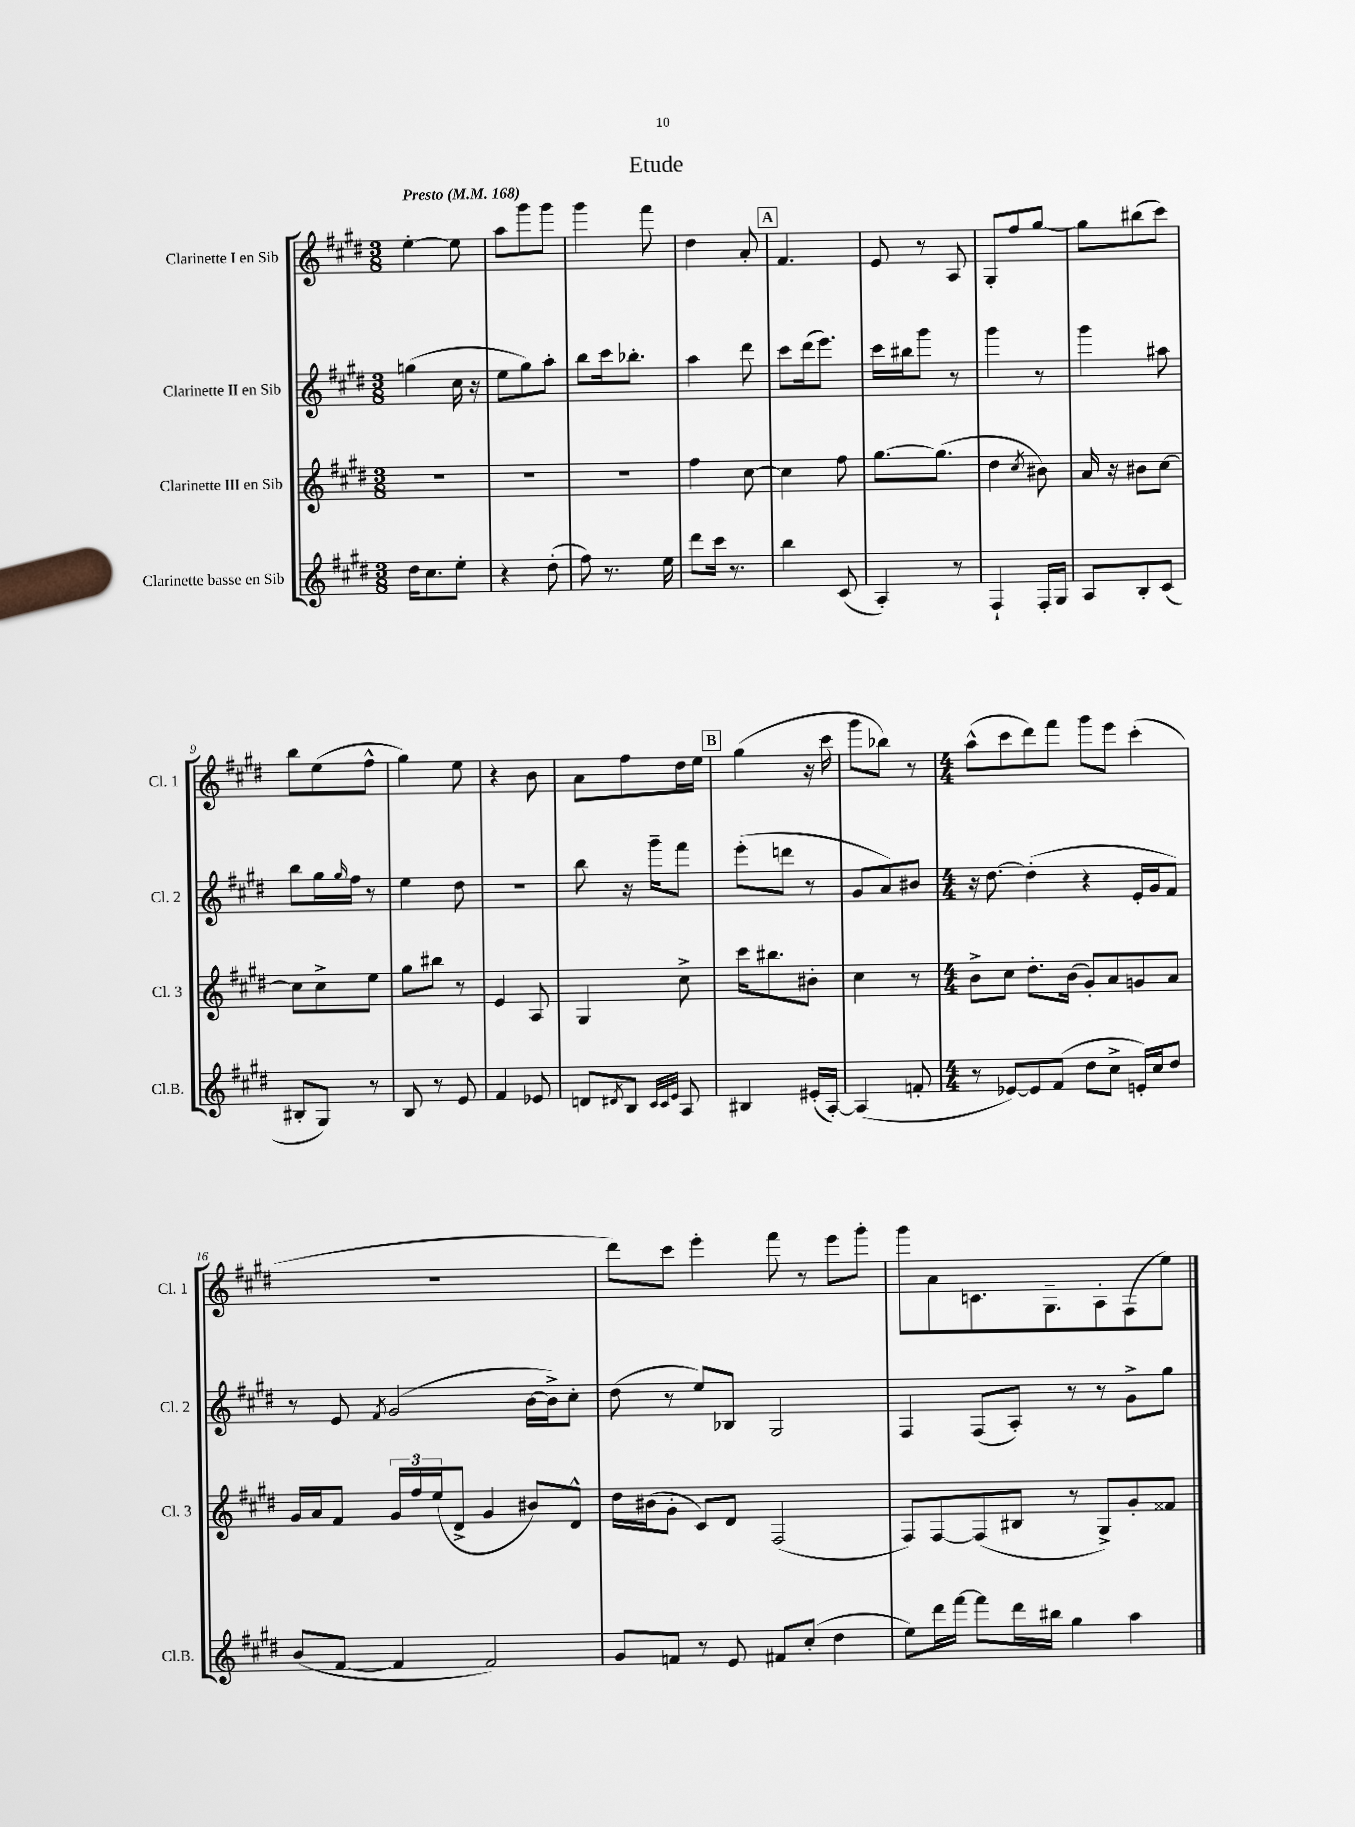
\header { title = "Etude" }
<<
\new StaffGroup <<
\new Staff = "s0" \with { instrumentName = "Clarinette I en Sib" shortInstrumentName = "Cl. 1" } {
    \clef treble \key e \major \numericTimeSignature \time 3/8 \tempo "Presto" 4 = 168
    e''4~-. e''8 |
    a''8 gis'''8 gis'''8 |
    gis'''4 fis'''8 |
    dis''4 a'8-. |
    \mark \markup { \box "A" } fis'4. |
    e'8 r8 a8 |
    gis8-. fis''8 gis''8~ |
    gis''8 bis''8( cis'''8) |
    b''8 e''8( fis''8-^ |
    gis''4) e''8 |
    r4 b'8 |
    a'8 fis''8 dis''16 e''16 |
    \mark \markup { \box "B" } gis''4( r16 cis'''16 |
    gis'''8 bes''8) r8 |
    \numericTimeSignature \time 4/4 a''8-^( cis'''8 dis'''8) fis'''8 gis'''8 e'''8 cis'''4-.( |
    R1 |
    dis'''8) cis'''8 e'''4-. fis'''8 r8 e'''8 gis'''8-. |
    gis'''8 a'8 c'8. gis8.-- a8-. fis8( e''8) \bar "|." |
}
\new Staff = "s1" \with { instrumentName = "Clarinette II en Sib" shortInstrumentName = "Cl. 2" } {
    \clef treble \key e \major \numericTimeSignature \time 3/8
    g''4( cis''16 r16 |
    e''8 gis''8) a''8-. |
    b''8 cis'''16 bes''8.-. |
    a''4 dis'''8 |
    \mark \markup { \box "A" } cis'''8 dis'''16( e'''8.) |
    cis'''16 bis''16 gis'''8 r8 |
    gis'''4 r8 |
    gis'''4 ais''8 |
    b''8 gis''16 \grace { gis''16 } fis''16 r8 |
    e''4 dis''8 |
    R4. |
    b''8 r16 gis'''16-- fis'''8 |
    \mark \markup { \box "B" } e'''8-.( d'''8 r8 |
    gis'8 a'8) bis'8 |
    \numericTimeSignature \time 4/4 r16 dis''8.~ dis''4-.( r4 e'16-. gis'16 fis'8) |
    r8 e'8 \acciaccatura { fis'8 } gis'2( b'16~ b'16->) cis''8-. |
    dis''8( r8 e''8) bes8 gis2 |
    fis4 fis8( a8-.) r8 r8 gis'8-> gis''8 \bar "|." |
}
\new Staff = "s2" \with { instrumentName = "Clarinette III en Sib" shortInstrumentName = "Cl. 3" } {
    \clef treble \key e \major \numericTimeSignature \time 3/8
    R4. |
    R4. |
    R4. |
    fis''4 cis''8~ |
    \mark \markup { \box "A" } cis''4 fis''8 |
    gis''8.~ gis''8.( |
    dis''4 \acciaccatura { cis''8 } bis'8) |
    a'16 r16 bis'8 cis''8~ |
    cis''8 cis''8-> e''8 |
    gis''8 bis''8 r8 |
    e'4 a8 |
    gis4 cis''8-> |
    \mark \markup { \box "B" } cis'''16 bis''8. bis'8-. |
    cis''4 r8 |
    \numericTimeSignature \time 4/4 b'8-> cis''8 dis''8.-. b'16( gis'8-.) a'8 g'8 a'8 |
    gis'16 a'16 fis'8 \tuplet 3/2 { gis'16 fis''16 e''16( } dis'8-> gis'4 bis'8) dis'8-^ |
    dis''16 bis'16( gis'8-. cis'8) dis'8 fis2( |
    fis8) fis8~ fis8( bis8 r8 gis8->) gis'8-. fisis'8 \bar "|." |
}
\new Staff = "s3" \with { instrumentName = "Clarinette basse en Sib" shortInstrumentName = "Cl.B." } {
    \clef treble \key e \major \numericTimeSignature \time 3/8
    dis''16 cis''8. e''8-. |
    r4 dis''8-.( |
    fis''8) r8. e''16 |
    dis'''8 cis'''16 r8. |
    \mark \markup { \box "A" } b''4 cis'8( |
    a4-.) r8 |
    fis4-! fis16-. gis16 |
    a8 b8-. cis'8( |
    bis8-. gis8) r8 |
    b8 r8 e'8 |
    fis'4 ees'8 |
    d'8 \acciaccatura { dis'8 } b8 \grace { cis'32 cis'32 e'32 } a8 |
    \mark \markup { \box "B" } bis4 eis'16-.( a16~-.) |
    a4( f'8-. |
    \numericTimeSignature \time 4/4 r8 ees'8~) ees'8 fis'8( dis''8 cis''8-> e'16-.) cis''16 dis''8 |
    b'8( fis'8~ fis'4 fis'2) |
    gis'8 f'8 r8 e'8 fis'8 cis''8-.( dis''4 |
    e''8) dis'''16 fis'''16~ fis'''8 dis'''16 bis''16 gis''4 a''4 \bar "|." |
}
>>
>>
